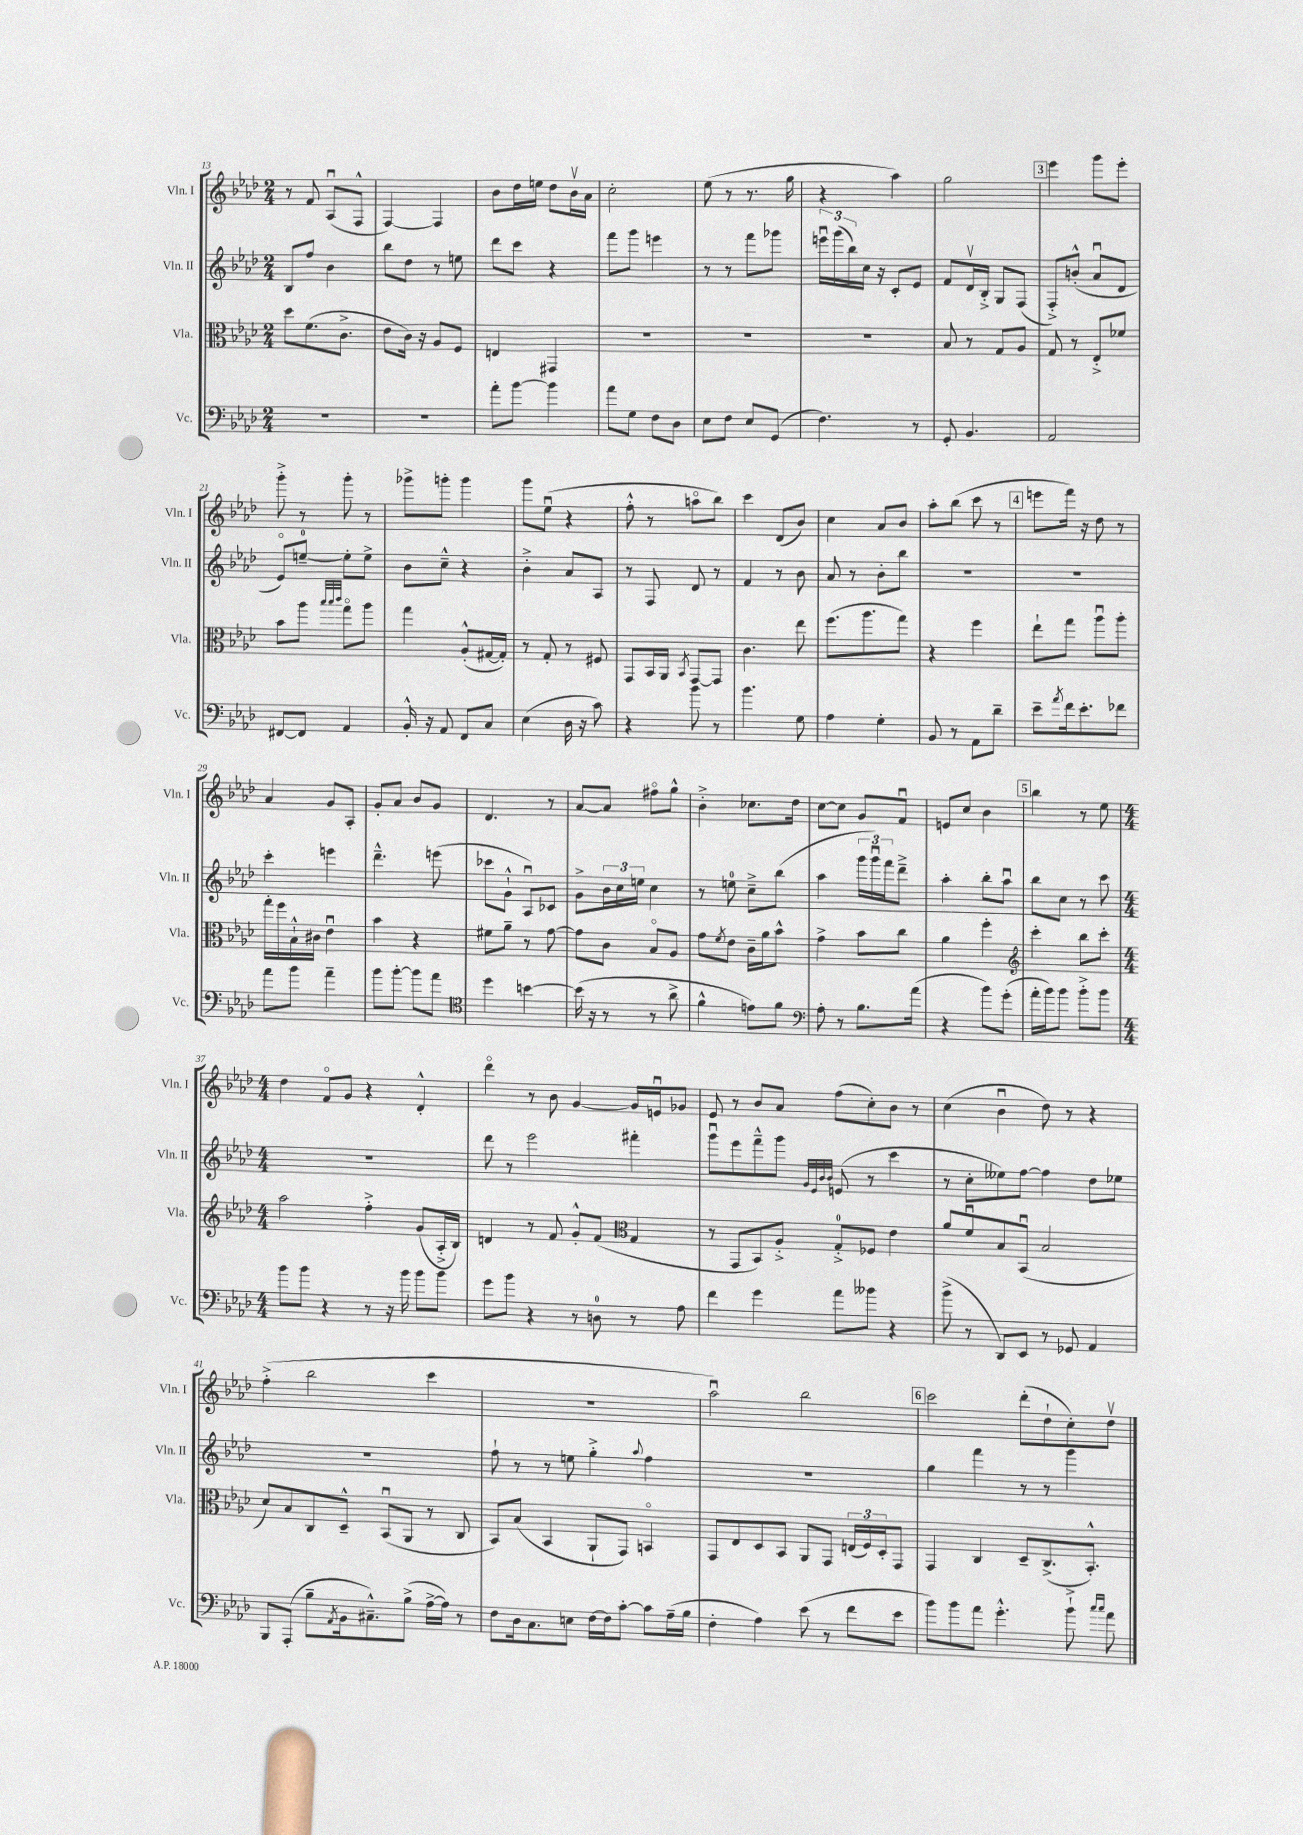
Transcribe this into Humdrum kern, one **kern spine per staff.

**kern	**kern	**kern	**kern
*staff4	*staff3	*staff2	*staff1
*clefF4	*clefC3	*clefG2	*clefG2
*k[b-e-a-d-]	*k[b-e-a-d-]	*k[b-e-a-d-]	*k[b-e-a-d-]
*M2/4	*M2/4	*M2/4	*M2/4
2r	8dd-\L	8B-/L	8r
.	(8.f\	8ff/J	8f/
.	.	4b-\	(8A-u/L
.	8.c^\J	.	.
.	.	.	8F^^/J
=	=	=	=
2r	8e-\L	8bb-\L	[4F/)
.	16c\Jk)	8dd-\J	.
.	16r	.	.
.	8A-/L	8r	4F/]
.	8F/J	8ee\	.
=	=	=	=
8a-'\L	4E/	8ddd-\L	8b-\L
[8b-\J	.	8ccc\J	16dd-\L
.	.	.	16ee\JJ
4b-\]	4GG#/	4r	8dd-\L
.	.	.	16b-v\L
.	.	.	16a-\JJ
=	=	=	=
8a-\L	2r	8fff\L	2cc'\
8G\J	.	8ggg\J	.
8F\L	.	4eee\	.
8D-\J	.	.	.
=	=	=	=
8E-\L	2r	8r	(8ee-\
8F\J	.	8r	8r
8E-/L	.	8fff\L	8.r
(8GG/J	.	8ggg-\J	.
.	.	.	16gg\
=	=	=	=
4.F\)	2r	24eeeu\LL	4r
.	.	(24ggg\	.
.	.	24bb-\)	.
.	.	16cc\JJ	.
.	.	16r	.
.	.	8c'/L	4aa-\)
8r	.	8e-/J	.
=	=	=	=
8GG'/	8B-/	8f/L	2gg\
4.BB-/	8r	16d-v/L	.
.	.	16B-'^/JJ	.
.	8G/L	8G/L	.
.	8A-/J	(8F/J	.
=	=	=	=
2AA-/	8G/	8F'^/L)	4eee-\
.	8r	(8b'^^/J	.
.	8E-'^/L	8a-u/L	8ggg\L
.	8f-/J	8d-/J	8eee-'\J
=	=	=	=
[8FF#/L	8b-\L	8e-o/L)	8ggg'^\
8FF#/]J	8aa-\J	[8ee~/J	8r
.	32qqbb-/LLL	.	.
.	32qqbb-/	.	.
.	32qqccc/JJJ	.	.
4AA-/	8ggo\L	8ee'\]L	8ggg'\
.	8aa-\J	8ee^\J	8r
=	=	=	=
16BB-'^^/	4gg\	8b-\L	8ggg-^\L
16r	.	.	.
8AA-/	.	8cc~^^\J	8ggg'\J
8FF/L	(8A-'^^/L	4r	4ggg\
8C/J	[16G#/L	.	.
.	16G#'/]JJ)	.	.
=	=	=	=
(4E-\	8r	4b-'^\	8ggg\L
.	8G'/	.	(8ee-u\J
16D-\	8r	8a-/L	4r
16r	.	.	.
8c\)	8F#/	8A-/J	.
=	=	=	=
4r	8GG/L	8r	8ff'^^\
.	16BB-/L	8F/	8r
.	16AA-/JJ	.	.
.	8qBB-/	.	.
8b-\	[8GG/L	8d-/	8aao\L
8r	8GG/]J	8r	8bb-\J)
=	=	=	=
4.b-\	4.c\	4f/	4ccc\
.	.	8r	(8d-/L
8G\	8ee-\	8b-\	8b-/J)
=	=	=	=
4A-\	(8.ff\L	8a-/	4cc\
.	.	8r	.
.	8.aa-\	.	.
4G'\	.	8b-'\L	8a-/L
.	8gg\J)	8bb-\J	8b-/J
=	=	=	=
8BB-/	4r	2r	8aa-'\L
8r	.	.	(8bb-\J
8AA-\L	4ff\	.	8ccc\
8d-~\J	.	.	8r
=	=	=	=
8e-~\L	8ee-`\L	2r	8eee\L
8qa-/	.	.	.
16f\k	8gg\J	.	16fff\Jk)
8.e-'\	.	.	16r
.	8aa-u\L	.	8dd-\
8f-\J	8aa-'\J	.	8r
=	=	=	=
8a-\L	16gg'\LL	4ccc'\	4a-/
.	16ff\	.	.
8b-\J	16B-`^^\	.	.
.	16c#\JJ	.	.
4a-~\	4e-u\	4eee\	8g/L
.	.	.	8A-'/J
=	=	=	=
8b-\L	4b-\	4.ddd-~^^\	8g'/L
[8b-'\J	.	.	8a-/J
8b-\]L	4r	.	8b-/L
8a-\J	.	(8eee\	8g/J
=	=	=	=
*clefC4	*	*	*
4dd-\	8f#\L	8ccc-\L	4.d-/
.	8a-~\J	8g`^^\J	.
[4b\	8r	8A-u/L)	.
.	[8g\	8c-/J	8r
=	=	=	=
(16b\]	8g\]L	8g^\L	[8a-/L
16r	.	.	.
8r	8c\J	24b-\L	8a-/]J
.	.	24cc\	.
.	.	24ee\JJ	.
8r	8B-o/L	4cc\	8ff#o\L
8a-^\	8A-/J	.	8gg^^\J
=	=	=	=
4f^^\	8g\L	8r	4b-'^\
.	8qf/	.	.
.	8e-\J	8ee\	.
8e\L)	16c~\LL	8cc~^\L	8.cc-\L
.	16a-\J	.	.
8f\J	8b-^^\J	(8bb-\J	.
.	.	.	16dd-\Jk
=	=	=	=
*clefF4	*	*	*
8A-'\	4g^\	4aa-\	[8cc\L
8r	.	.	8cc\]J
8.B-\L	8b-\L	24ggg\LL	8g/L
.	.	24gggu\)	.
.	.	24fff\J	.
.	8cc\J	8ddd-~^\J	8fu/J
(16a-\Jk	.	.	.
=	=	=	=
4r	4a-\	4aa-'\	8e/L
.	.	.	8cc/J
8b-\L)	4ff'\	8bb-'\L	4b-\
(8g'\J	.	8aa-u\J	.
=	=	=	=
*	*clefG2	*	*
16a-'\LL	4ccc'\	8bb-\L	4bb-\
16b-\J)	.	.	.
8b-\J	.	8cc\J	.
8b-'^\L	8bb-\L	8r	8r
8b-\J	8ccc'\J	8ccc\	8ee-\
=	=	=	=
*M4/4	*M4/4	*M4/4	*M4/4
8b-\L	2aa-\	1r	4dd-\
8b-\J	.	.	.
4r	.	.	8fo/L
.	.	.	8g/J
8r	4ff'^\	.	4r
16r	.	.	.
16b-\	.	.	.
8b-\L	(8g/L	.	4d-'^^/
8b-\J	16A-'^/L	.	.
.	16B-/JJ)	.	.
=	=	=	=
8g\L	4d/	8ddd-\	4ddd-o\
8b-\J	.	8r	.
4r	8r	2eee-\	8r
.	8f/	.	8b-\
8r	8g'^^/L	.	[4g/
8D\	(8f/J	.	.
8r	4G/	4fff#'\	16g/]LL
.	.	.	16eu/J
8A-\	.	.	8g-/J
=	=	=	=
*	*clefC3	*	*
4f\	8r	8gggu\L	8e-/
.	8GG/L	8eee-\	8r
4g\	8BB-/)	8fff~^^\	8b-/L
.	8A-'^/J	8ggg\J	8a-/J
.	.	32qqg/LLL	.
.	.	32qqe-/	.
.	.	32qqb-/	.
.	.	32qqb-/JJJ	.
8a-\L	8G'^/L	(8e/	(8ff\L
8b--\J	8F-/J	8r	8cc'\)
4r	4e-\	4ccc\	8b-\J
.	.	.	8r
=	=	=	=
(8b-^\	8a-/L	8r	(4cc\
8r	8fu/	8cc'\L	.
8DD-/L)	8B-/	8ee--\)	4b-u\
8EE-/J	(8BB-u/J	[8ff\J	.
8r	2B-/	4ff\]	8dd-\)
8GG-/	.	.	8r
4AA-/	.	8dd-\L	4r
.	.	8ee-\J	.
=	=	=	=
8BBB-/L	8d-/L)	1r	(4ff'^\
(8AAA-'/J	8B-/	.	.
8B-~\L	8C/	.	2bb-\
8qAA-/	.	.	.
16BB-\k	8D-~^^/J	.	.
8.C#~^^\)	.	.	.
.	(8BB-u/L	.	.
(8B-^\J	8AA-/J	.	.
[16A-^\LL	8r	.	4ccc\
16A-\]JJ)	.	.	.
8r	8C/	.	.
=	=	=	=
8F\L	8BB-/L)	8ff`\	1r
16D-\k	(8B-/J	8r	.
8.C\	.	.	.
.	4BB-/	8r	.
8E\J	.	8ee\	.
[16F\LL	8AA-`/L	4gg'^\	.
16F\]J	.	.	.
[8c'\J	8GG/J)	.	.
.	.	8qqaa-/	.
8c\]L	4BBo/	4ff\	.
(16A-~\L	.	.	.
16B-\JJ	.	.	.
=	=	=	=
4F'\	8GG/L	1r	2aa-u\)
.	8E-/	.	.
4A-\)	8D-/	.	.
.	8BB-/J	.	.
(8e-\	8AA-/L	.	2bb-\
8r	8GG/J	.	.
8f\L	(24E/LL	.	.
.	24F/)	.	.
.	24D-'/J	.	.
8e-\J	8GG/J	.	.
=	=	=	=
8b-\L)	4GG/	4gg\	2ccc\
8b-\	.	.	.
8a-\J	4C/	4fff\	.
4.g'^^\	.	.	.
.	8D-~/L	8r	(8ddd-'\L
.	(8.C^/	8r	8dd-`\
8b-`^\	.	4ggg\	8cc'\)
.	8.BB-'^^/J)	.	.
16qqcc/LL	.	.	.
16qqcc/JJ	.	.	.
8a-\	.	.	8dd-v\J
==	==	==	==
*-	*-	*-	*-
